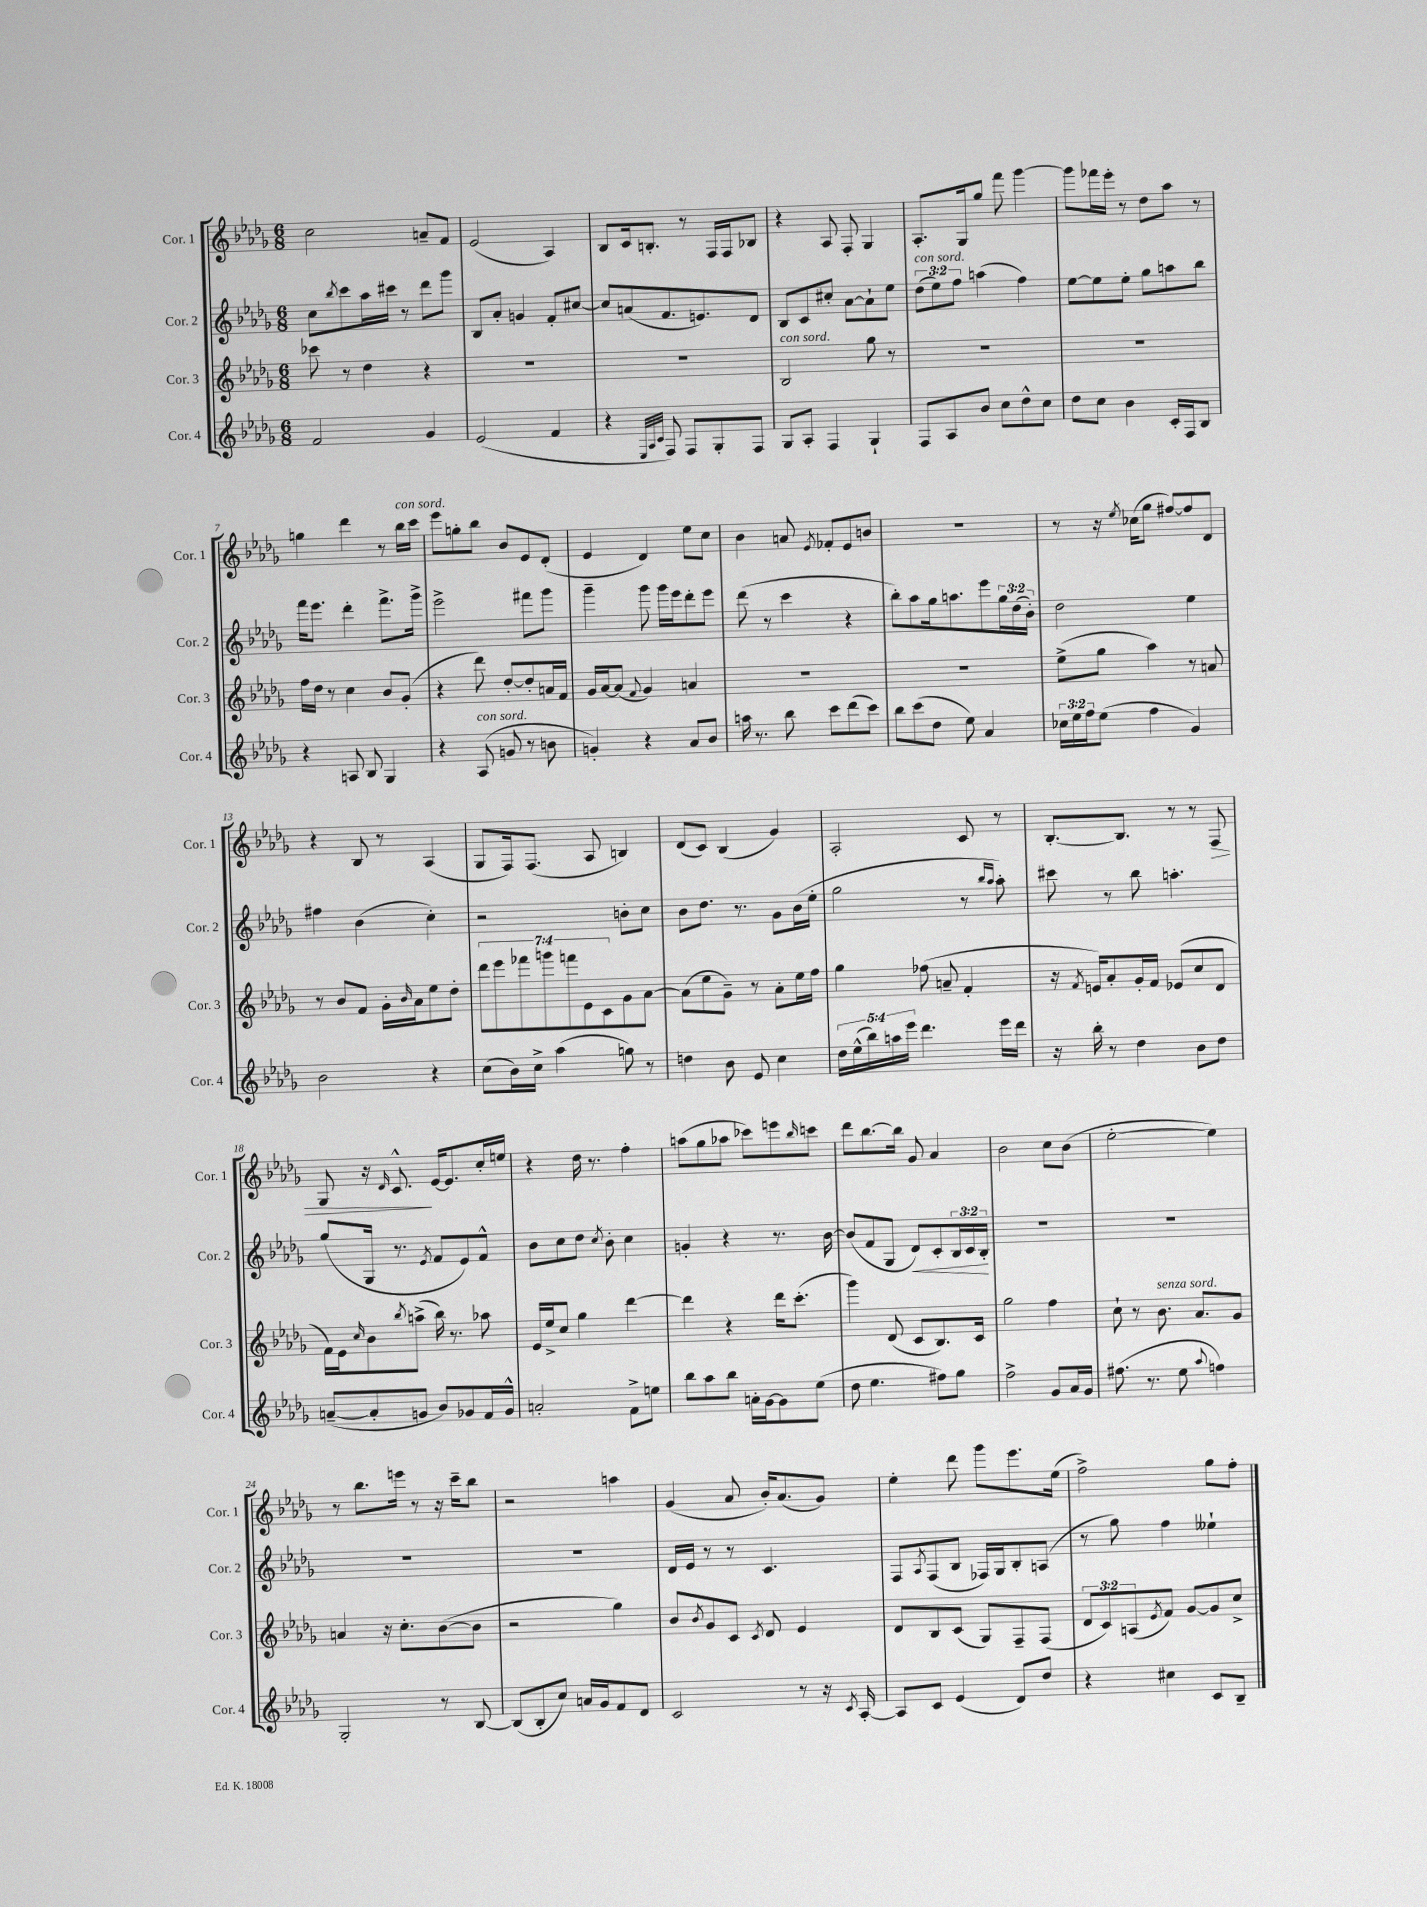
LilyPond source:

<<
\new StaffGroup <<
\new Staff = "s0" \with { instrumentName = "Cor. 1" shortInstrumentName = "Cor. 1" } {
    \clef treble \key des \major \numericTimeSignature \time 6/8
    c''2 a'8-- f'8 |
    ees'2( aes4) |
    bes8 c'16 b8.-. r8 f16 f16 bes8 |
    r4 aes8 f8-. ges4 |
    aes8.-. ges16 ges''8 f'''8 ges'''4~ |
    ges'''8 fes'''16 ees'''16-. r8 des''8 aes''8 r8 |
    g''4 des'''4 r8 bes''16^\markup { \italic "con sord." } c'''16 |
    ees'''8 g''8-. bes''8 bes'8 ees'8 des'8-.( |
    ees'4 des'4) ees''8 c''8 |
    bes'4 a'8 \acciaccatura { ees'8 } fes'8-. ees'8 b'8 |
    R2. |
    r8 r16 \acciaccatura { ees''8 } ces''16( ges''8 fis''8~) fis''8 des'8 |
    r4 bes8 r8 aes4( |
    ges8 f16) f8.( aes8 b4) |
    des'8( c'8) bes4( ges'4) |
    aes2-. c'8 r8 |
    bes8.~-. bes8. r8 r8 f8\> |
    ges8 r16 \grace { des'16 } c'8.-^\! ees'16~ ees'8. c''16-. e''16 |
    r4 des''16 r8. f''4-. |
    a''8( ges''8 aes''8 ces'''8) e'''8 \grace { bes''16 } c'''8 |
    des'''8 bes''8.~ bes''16 ges'8 aes'4 |
    bes'2 c''8 bes'8( |
    ees''2~-. ees''4) |
    r8 bes''8. e'''16 r8 r16 c'''16-- bes''8 |
    r2 a''4 |
    ges'4( aes'8 bes'16-.) aes'8.( ges'8) |
    ees''4-. des'''8 ges'''8 ees'''8. ees''16( |
    f''2->) ges''8 f''8-. \bar "|." |
}
\new Staff = "s1" \with { instrumentName = "Cor. 2" shortInstrumentName = "Cor. 2" } {
    \clef treble \key des \major \numericTimeSignature \time 6/8 \override Staff.TupletNumber.text = #tuplet-number::calc-fraction-text
    c''8 \acciaccatura { bes''8 } c'''8 aes''16 cis'''16 r8 des'''8 ges'''8 |
    bes8 aes'8-. g'4 f'8-. cis''8~ |
    cis''8 a'8( f'8. e'8.) des'8 |
    bes8 c'8 cis''8-. aes'8~ aes'8-! ees''8 |
    \tuplet 3/2 { des''8^\markup { \italic "con sord." }( ees''8) f''8 } a''4( f''4) |
    ees''8~ ees''8 ees''8-. ges''8 a''8 bes''8 |
    f'''16 ees'''8. des'''4-. f'''8.-> ges'''16-> |
    ees'''2-> fis'''8 ges'''8 |
    ges'''4-- ges'''8 ges'''16 ees'''16 des'''8-. ees'''8 |
    des'''8( r8 c'''4 r4 |
    bes''8-.) aes''8 ges''16 a''8. ees'''8 \tuplet 3/2 { ges''16 des''16( bes'16-.) } |
    des''2 ees''4 |
    fis''4 bes'4( c''4-.) |
    r2 b'8-. c''8 |
    bes'8 des''8. r8. ges'8 bes'16( ees''16-. |
    ges''2 r8 \grace { bes''16 aes''16 } aes''8-.) |
    cis'''8 r8 bes''8 a''4.-. |
    ges''8( ges16 r8. \acciaccatura { ees'8 } f'8 ees'8) f'8-^ |
    bes'8 c''8 des''8 \acciaccatura { c''8 } bes'8-. c''4 |
    g'4-. r4 r8. bes'16~ |
    bes'8( f'8 ges8 des'8\<) c'8-. \tuplet 3/2 { bes16 c'16 bes16-.\! } |
    R2. |
    R2. |
    R2. |
    R2. |
    des'16 ees'16 r8 r8 c'4. |
    f8 \acciaccatura { aes8 } f8( bes8 fes16) ges16 bes8-. a8( |
    r8 ges''8) f''4 eeses''4-! \bar "|." |
}
\new Staff = "s2" \with { instrumentName = "Cor. 3" shortInstrumentName = "Cor. 3" } {
    \clef treble \key des \major \numericTimeSignature \time 6/8 \override Staff.TupletNumber.text = #tuplet-number::calc-fraction-text
    ces'''8 r8 des''4 r4 |
    R2. |
    R2. |
    bes2^\markup { \italic "con sord." } ges''8 r8 |
    R2. |
    R2. |
    f''16 des''16 r8 c''4 bes'8 ges'8-.( |
    r4 des'''8) des''8~-. des''8-. a'16 f'16 |
    ges'16 aes'16~ aes'8( \appoggiatura { f'8 } ges'4) a'4 |
    R2. |
    R2. |
    ees''8->( ges''8 aes''4) r8 a'8 |
    r8 bes'8 f'8 ges'16-. \grace { bes'16 } aes'16 ees''8 des''8-. |
    \tuplet 7/4 { des'''8 ees'''8 fes'''8 g'''8 f'''8 ees'8 c'8 } ges'8 aes'8~ |
    aes'8( ees''8 ges'8--) r8 aes'8-. ees''16 f''16 |
    ges''4 fes''8( a'8-- f'4-. |
    r16 \acciaccatura { f'8 } e'16) aes'8-. ges'16-. f'16 ees'8( c''8 des'8 |
    f'16) ees'16 \grace { c''16 } bes'8 \acciaccatura { bes''8 } a''8->( bes''16) r8. aes''8 |
    ees'16 ees''16-> c''8 ges''4 des'''4~ |
    des'''4 r4 des'''16 c'''8.-.( |
    ges'''4) des'8( c'8 bes8.) c'16 |
    ges''2 f''4 |
    c''8-! r8 bes'8.^\markup { \italic "senza sord." } aes'8. ges'8 |
    a'4 r16 c''8.-. bes'8~( bes'8 |
    r2 ges''4) |
    bes'8 \acciaccatura { bes'8 } ges'8 c'8 \acciaccatura { c'8 } des'8 ees'4 |
    des'8 bes8 c'8( ges8) f8-- f8( |
    \tuplet 3/2 { des'8 c'8) a8( } \acciaccatura { ees'8 } f'8) ges'8~ ges'8 c''8-> \bar "|." |
}
\new Staff = "s3" \with { instrumentName = "Cor. 4" shortInstrumentName = "Cor. 4" } {
    \clef treble \key des \major \numericTimeSignature \time 6/8 \override Staff.TupletNumber.text = #tuplet-number::calc-fraction-text
    f'2 ges'4 |
    ees'2( f'4 |
    r4 \grace { ees32 aes32 c'32 } f8) f8 ges8-. f8 |
    ges8 aes8-. f4 ges4-! |
    f8 aes8 bes'8 c''8 des''8-^ c''8 |
    des''8 c''8 bes'4 c'16-. f16 bes8 |
    r4 a8 bes8 ges4 |
    r4 aes8^\markup { \italic "con sord." }( g'8 r8 b'8 |
    g'4-.) r4 aes'8 bes'8 |
    a''16 r8. bes''8 c'''8 des'''8( c'''8) |
    bes''8 c'''8( des''8 ees''8) aes'4 |
    \tuplet 3/2 { ces''16 ees''16 f''16 } ees''8( f''4 ges'4) |
    bes'2 r4 |
    c''8( bes'16) c''16-> aes''4( g''8) r8 |
    d''4 bes'8 ees'8 c''4 |
    \tuplet 5/4 { des''16 ees''16-^( bes''16) a''16 ees'''16 } des'''4. ees'''16 des'''16 |
    r16 bes''16-. r8 des''4 bes'8 des''8 |
    a'8~--( a'8-. g'8 bes'8) ges'8 f'16 ges'16-^ |
    a'2-. f'8-> e''8 |
    bes''8 aes''8 bes''8 a'16-. ges'16~ ges'8 ees''8( |
    des''8 ees''4. fis''8) ges''8 |
    f''2-> ges'8 aes'16 ges'16 |
    fis''8.( r8. ees''8 \appoggiatura { aes''8 } f''4) |
    ges2-. r8 bes8~ |
    bes8( bes8-. c''8) a'16 ges'16 f'8 des'8 |
    c'2 r8 r16 \acciaccatura { c'8 } aes16~-. |
    aes8 c'8 ees'4( des'8) des''8 |
    r4 cis''4 c'8 bes8-- \bar "|." |
}
>>
>>
